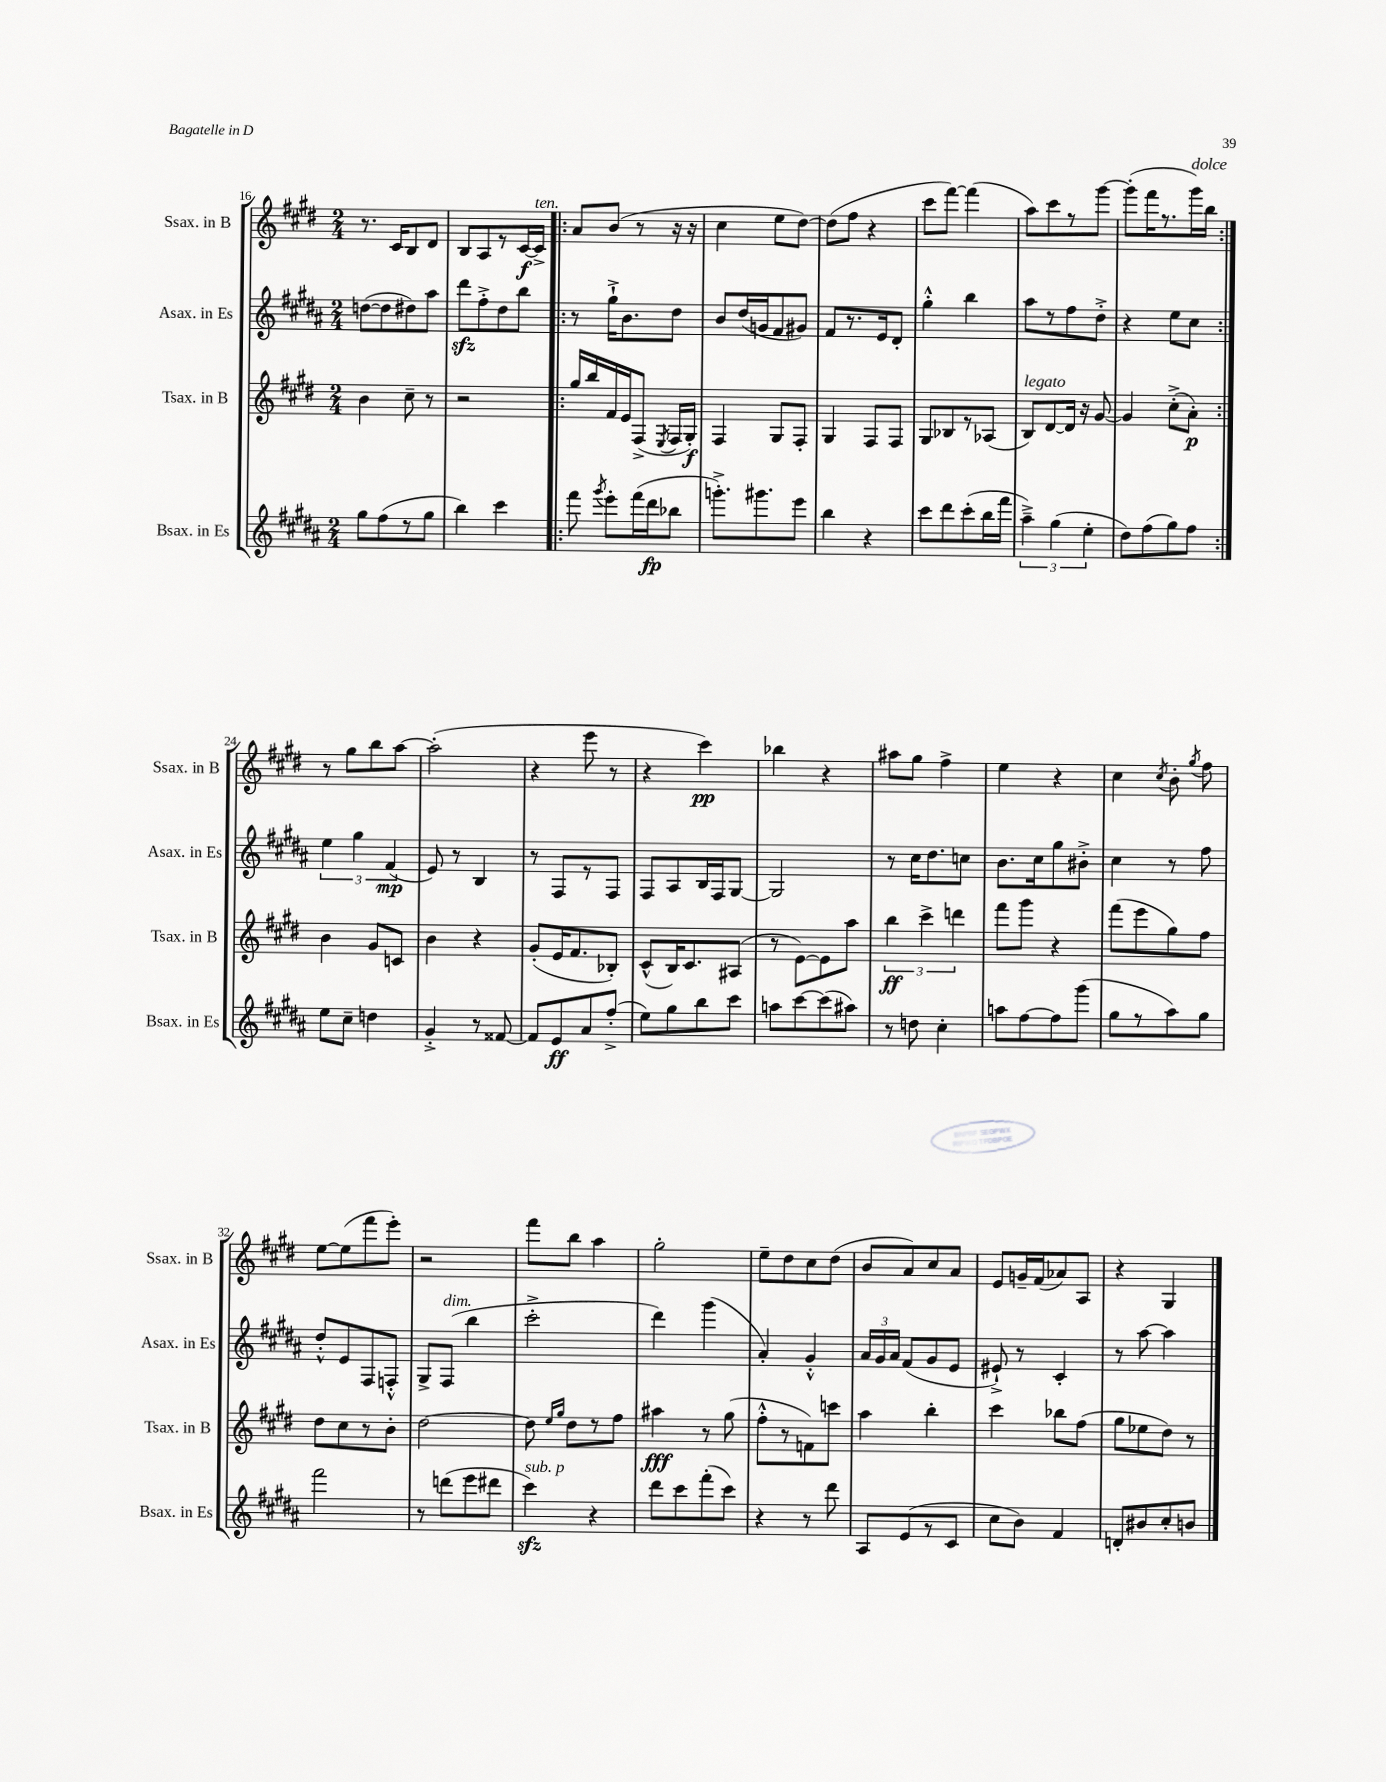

**kern	**kern	**kern	**kern
*staff4	*staff3	*staff2	*staff1
*clefG2	*clefG2	*clefG2	*clefG2
*k[f#c#g#d#a#]	*k[f#c#g#d#]	*k[f#c#g#d#a#]	*k[f#c#g#d#]
*M2/4	*M2/4	*M2/4	*M2/4
8gg#\L	4b\	([8dd\L	8.r
(8ff#\	.	8dd\]	.
.	.	.	16c#/LK
8r	8cc#~\	8dd#\)	8B/
8gg#\J	8r	8aa#\J	8d#/J
=	=	=	=
4bb\)	2r	8ddd#\L	8B/L
.	.	8ff#'^\	8A/
4ccc#\	.	8dd#\	8r
.	.	8bb\J	[16c#/L
.	.	.	16c#^/]JJ
=!|:	=!|:	=!|:	=!|:
8fff#\	16gg#/LL	8r	8a/L
.	16bb/	.	.
8qggg#/	.	.	.
8eee'\L	16f#/	16gg#`^\LK	(8b/J
.	16e/J	8.b\	.
(16fff#\L	(8F#^/J	.	8r
16ddd#\J	.	.	.
.	8qE/	.	.
8bb-\J	16F#/LL	8dd#\J	16r
.	16G#'/JJ)	.	16r
=	=	=	=
8.ggg'^\L)	4F#/	8b/L	4cc#\
.	.	(16dd#/L	.
8.ggg#\	.	16g/J	.
.	8G#/L	8f#/	8ee\L
8eee\J	8F#'/J	8g#/J)	[8dd#\J)
=	=	=	=
4bb\	4G#/	8f#/L	(8dd#\]L
.	.	8.r	8ff#\J
4r	8F#/L	.	4r
.	.	16e/k	.
.	8F#/J	8d#'/J	.
=	=	=	=
8ccc#\L	8G#/L	4gg#'^^\	8ccc#\L
8ddd#\	8B-/	.	[8fff#\J)
(8ccc#'\	8r	4bb\	(4fff#\]
16bb\L	(8A-/J	.	.
16fff#\JJ	.	.	.
=	=	=	=
6aa#~^\)	8B/L)	8aa#\L	8aa\L)
.	[8d#/	8r	8ccc#\
(6gg#\	.	.	.
.	16d#/]Jk	8ff#\	8r
.	16r	.	.
6ee'\	.	.	.
.	[8g#/	8dd#'^\J	[8ggg#\J
=	=	=	=
8dd#\L)	4g#/]	4r	(8ggg#'\]L
(8ff#\	.	.	16fff#\K
.	.	.	8.r
8gg#\)	(8cc#'^\L	8ee\L	.
8ff#\J	8a'\J)	8cc#\J	16ggg#\L)
.	.	.	16bb\JJ
=:|!	=:|!	=:|!	=:|!
8ee\L	4b\	6ee\	8r
8cc#~\J	.	.	8gg#\L
.	.	6gg#\	.
4dd\	8g#/L	.	8bb\
.	.	(6f#/	.
.	8c/J	.	[8aa\J
=	=	=	=
4g#'^/	4b\	8e/)	(2aa'\]
.	.	8r	.
8r	4r	4B/	.
[8f##/	.	.	.
=	=	=	=
8f##/]L	(8g#'/L	8r	4r
8e/	16e/K	8F#/L	.
.	8.f#/	.	.
8a#/	.	8r	8eee\
(8ff#'^/J	8B-'/J)	8F#/J	8r
=	=	=	=
8ee\L)	(8c#^^/L	8F#/L	4r
8gg#\	16B/K)	8A#/	.
.	8.c#/	.	.
8bb\	.	16B/L	4ccc#\)
.	.	16F#/J	.
8ccc#\J	(8A#/J	[8G#/J	.
=	=	=	=
8aa\L	8r	2G#/]	4bb-\
[8ccc#\	[8e\L)	.	.
(8ccc#\]	8e\]	.	4r
8aa#\J)	8aa\J	.	.
=	=	=	=
8r	6bb\	8r	8aa#\L
8dd\	.	16cc#\LK	8gg#\J
.	6ccc#^\	.	.
.	.	8.dd#\	.
4cc#'\	.	.	4ff#^\
.	6ddd\	.	.
.	.	8cc\J	.
=	=	=	=
8aa\L	8fff#\L	8.b\L	4ee\
[8ff#\	8ggg#\J	.	.
.	.	16cc#\k	.
8ff#\]	4r	8gg#\	4r
(8ggg#\J	.	8b#'^\J	.
=	=	=	=
8gg#\L	(8fff#\L	4cc#\	4cc#\
8r	8eee\	.	.
.	.	.	8qcc#/
8aa#\)	8gg#\)	8r	8b'\
.	.	.	8qgg#/
8gg#\J	8ff#\J	8ff#\	8ff#\
=	=	=	=
2fff#\	8dd#\L	8dd#'^^/L	[8ee\L
.	8cc#\	8e/	(8ee\]
.	8r	8F#/	8fff#\
.	8b'\J	8F'^^/J	8eee'\J)
=	=	=	=
8r	[2dd#\	8G#^/L	2r
(8ddd\L	.	(8F#/J	.
8eee\	.	4bb\	.
8ddd#\J	.	.	.
=	=	=	=
4ccc#\)	8dd#\]	2ccc#'^\	8fff#\L
.	16qqee/LL	.	.
.	16qqgg#/JJ	.	.
.	8dd#\L	.	8bb\J
4r	8r	.	4aa\
.	8ff#\J	.	.
=	=	=	=
8ddd#\L	4aa#\	4ddd#\)	2gg#'\
8ccc#\	.	.	.
(8fff#'\	8r	(4ggg#\	.
8ccc#\J)	(8gg#\	.	.
=	=	=	=
4r	8ff#'^^\L	4a#'/)	8ee~\L
.	8r	.	8dd#\
8r	8f\)	4g#'^^/	8cc#\
8ddd#\	8ccc\J	.	(8dd#\J
=	=	=	=
8A#/L	4aa\	24a#/LL	8b/L
.	.	24g#/	.
.	.	24a#/JJ	.
(8e/	.	(8f#/L	8a/)
8r	4bb'\	8g#/	8cc#/
8c#/J	.	8e/J	8a/J
=	=	=	=
8cc#\L	4ccc#\	8e#`^/)	8e/L
8b\J)	.	8r	16g~/L
.	.	.	(16f#/J
4f#/	8bb-\L	4c#'/	8a-/)
.	(8ff#\J	.	8A/J
=	=	=	=
8d'/L	8gg#\L	8r	4r
8b#/	8ee-\	[8aa#\	.
8cc#'/	8dd#\J)	4aa#\]	4G#/
8b/J	8r	.	.
==	==	==	==
*-	*-	*-	*-
